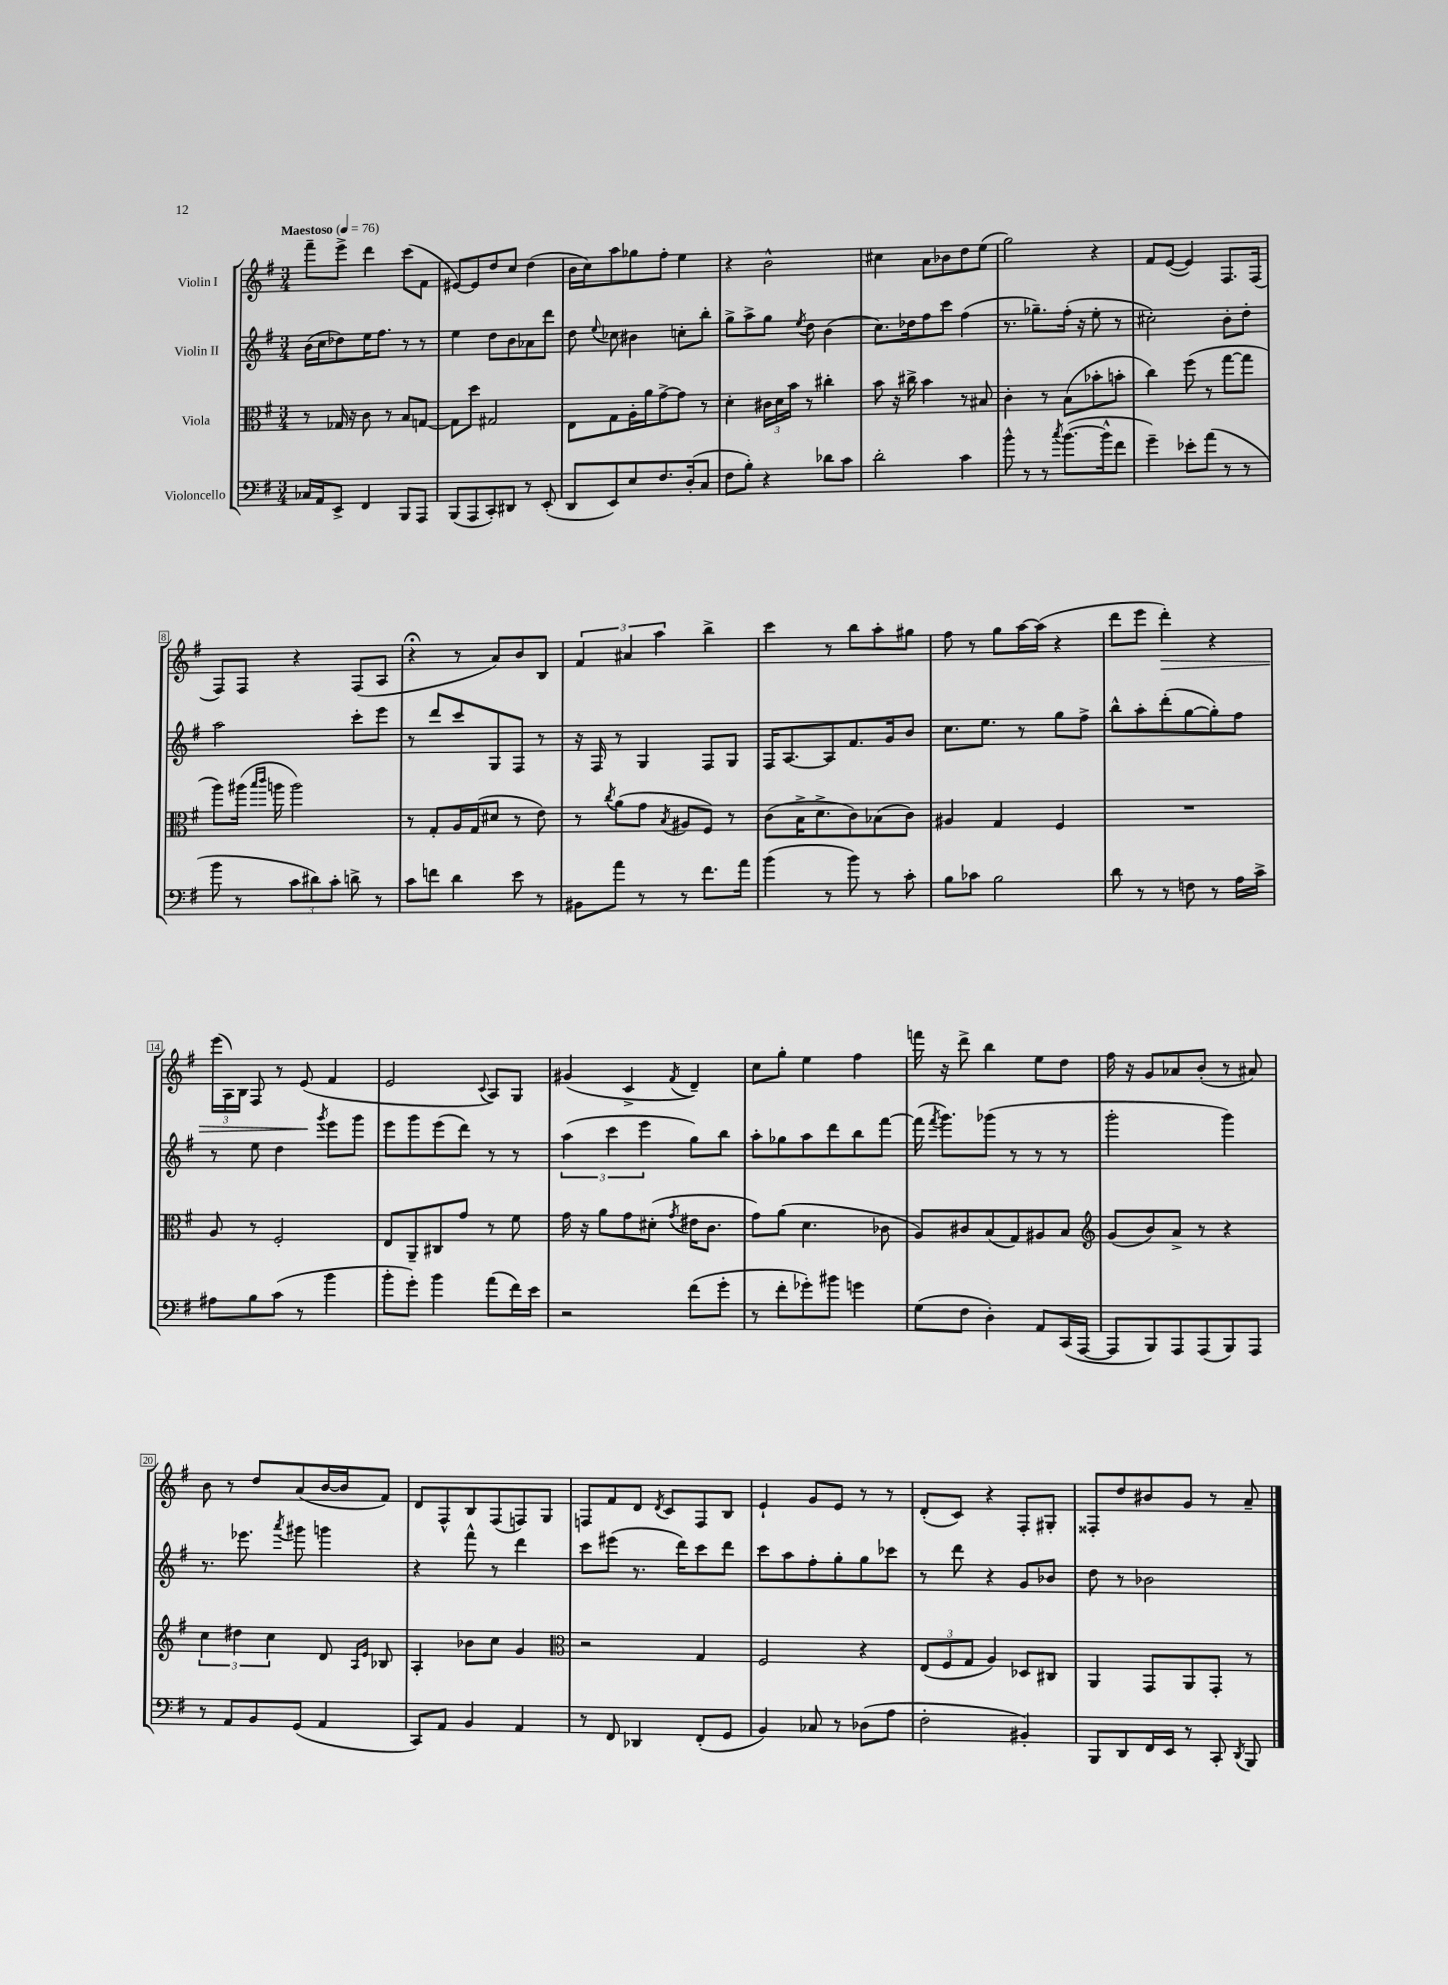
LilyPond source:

<<
\new StaffGroup <<
\new Staff = "s0" \with { instrumentName = "Violin I" } {
    \clef treble \key g \major \numericTimeSignature \time 3/4 \tempo "Maestoso" 4 = 76
    \autoBeamOff fis'''8[-- e'''8]-> d'''4 c'''8[( fis'8] |
    eis'8[~) eis'8 d''8 c''8] d''4( |
    b'16[ c''16) a''8 ges''8 fis''8]-. e''4 |
    r4 b'2-^ |
    cis''4 a'8[ bes'8 d''8 e''8]( |
    g''2) r4 |
    fis'8[ e'8]~( e'4) fis8.[ fis16]( |
    fis8[) fis8] r4 fis8[( a8] |
    r4\fermata r8 a'8[) b'8 b8] |
    \tuplet 3/2 { fis'4 ais'4 a''4 } b''4-> |
    c'''4 r8 b''8[ a''8-. gis''8] |
    fis''8 r8 g''8[ a''16~ a''16]( r4 |
    d'''8[ e'''8] d'''4-.\>) r4 |
    \tuplet 3/2 { e'''16[( a16) b16] } fis8 r8 e'8\!( fis'4 |
    e'2 \appoggiatura { c'8 } a8[) g8] |
    gis'4( c'4-> \acciaccatura { fis'8 } d'4--) |
    c''8[ g''8]-. e''4 fis''4 |
    f'''16 r16 d'''8-> b''4 e''8[ d''8] |
    fis''16 r16 g'8[ aes'8 b'8]-.( r8 ais'8) |
    b'8 r8 d''8[ a'8( b'16~ b'16 fis'8]) |
    d'8[ fis8-^ b8 fis8( f8) g8] |
    f8[ fis'8 d'8] \acciaccatura { d'8 } c'8[ f8 b8] |
    e'4-! g'8[ e'8] r8 r8 |
    d'8[-.( c'8]) r4 fis8[-. gis8]-. |
    fisis8[-. d''8 bis'8 g'8] r8 a'8-- \bar "|." |
}
\new Staff = "s1" \with { instrumentName = "Violin II" } {
    \clef treble \key g \major \numericTimeSignature \time 3/4
    \autoBeamOff b'16[( c''16 des''8) e''16 fis''8.] r8 r8 |
    e''4 d''8[ b'8 aes'8 d'''8] |
    d''8 \appoggiatura { e''8 } ces''8 bis'4 c''8[-. b''8]-. |
    g''8[-> a''8-> g''8] \acciaccatura { e''8 } d''8 b'4( |
    c''8.[) des''16 fis''8 c'''8] fis''4( |
    r8. ges''8.[--) fis''16]-.( r16 e''8-. r8 |
    cis''2-.) b'8[-. d''8]-. |
    a''2 c'''8[-. e'''8] |
    r8 d'''8[ c'''8 g8 fis8] r8 |
    r16 fis16 r8 g4 fis8[ g8] |
    fis16[ a8.~ a8 fis'8. g'16 b'8] |
    c''8.[ e''8.] r8 g''8[ fis''8]-> |
    b''8[-^ a''8-. d'''8-.( g''8~ g''8-.) fis''8] |
    r8 e''8 d''4 \acciaccatura { g'''8 } e'''8[ g'''8] |
    e'''8[ g'''8 e'''8( d'''8]) r8 r8 |
    \tuplet 3/2 { a''4( c'''4 e'''4 } g''8[) b''8] |
    a''8[-. ges''8 a''8 d'''8 b''8 fis'''8]~ |
    fis'''16( \acciaccatura { fis'''8 } g'''8.[) ges'''8]( r8 r8 r8 |
    g'''2-. g'''4) |
    r8. ees'''8. \acciaccatura { a'''8 } gis'''8 g'''4 |
    r4 fis'''8-^ r8 d'''4 |
    c'''8[ eis'''8]( r8. d'''16[) c'''8 d'''8] |
    c'''8[ a''8 fis''8-. g''8-. g''8 ces'''8] |
    r8 d'''8 r4 g'8[ bes'8] |
    d''8 r8 bes'2 \bar "|." |
}
\new Staff = "s2" \with { instrumentName = "Viola" } {
    \clef alto \key g \major \numericTimeSignature \time 3/4
    \autoBeamOff r8 ges16 r16 c'8 r8 b8[ g8]~ |
    g8[ d''8] gis2 |
    e8[ g8 a16-. a'16 g'8~-> g'8] r8 |
    d'4-. \tuplet 3/2 { cis'16[ d'16 b'16] } r8 cis''4-. |
    b'8 r16 cis''16-> b'4 r8 bis8 |
    c'4-. r8 b8[( bes'8-. b'8]-. |
    c''4) fis''8( r8 g''8[~ g''8] |
    a''8[) ais''16]( \grace { b''16[ c'''16] } a''16 a''2) |
    r8 g8[-. a16 g16( dis'8] r8 e'8) |
    r8 \acciaccatura { c''8 } a'8[( g'8] \acciaccatura { b8 } ais8[ fis8]) r8 |
    c'8[( b16-> d'8.-> c'8) bes8( c'8]) |
    ais4 g4 fis4 |
    R2. |
    a8 r8 fis2-. |
    e8[ a,8-- cis8 g'8] r8 fis'8 |
    g'16 r16 a'8[ g'8 dis'8]-.( \acciaccatura { g'8 } eis'16[ c'8.] |
    g'8[) a'8]( d'4. ces'8 |
    a8[) cis'8 b8( g8) ais8 b8] |
    \clef treble g'8[( b'8) a'8]-> r8 r4 |
    \tuplet 3/2 { c''4 dis''4 c''4 } d'8 \grace { a16[ e'16] } bes8 |
    a4-. bes'8[ c''8] g'4 |
    \clef alto r2 g4 |
    fis2 r4 |
    \tuplet 3/2 { e8[( fis8 g8] } a4) des8[ cis8] |
    a,4 g,8[ a,8 g,8]-. r8 \bar "|." |
}
\new Staff = "s3" \with { instrumentName = "Violoncello" } {
    \clef bass \key g \major \numericTimeSignature \time 3/4
    \autoBeamOff ces16[ a,16 e,8]-> fis,4 b,,8[ a,,8] |
    b,,8[( a,,8 c,8-.) dis,8] r8 e,8-.( |
    d,8[ e,8) e8 fis8. d16-.( c8] |
    fis8[ b8]-.) r4 des'8[ c'8] |
    d'2-. c'4 |
    b'8-^ r8 r8 \acciaccatura { c''8 } b'8.[~( b'16-^ fis'8] |
    g'4--) ees'8[-. a'8]( r8 r8 |
    b'8 r8 \tuplet 3/2 { c'8[ dis'8) c'8]-. } d'8-> r8 |
    c'8[ f'8] d'4 e'8 r8 |
    bis,8[ a'8] r8 r8 fis'8.[ a'16] |
    b'4( r8 b'8) r8 c'8-. |
    b8[ ces'8] b2 |
    d'8 r8 r8 f8 r8 a16[ c'16]-> |
    ais8[ b8 c'8]( r8 b'4 |
    b'8[-. g'8]-.) b'4 a'8[( fis'16) e'16] |
    r2 fis'8[( g'8]-. |
    r8 fis'8[-. ges'8-.) bis'8] g'4 |
    g8[( fis8] d4-.) a,8[ c,16( a,,16]~ |
    a,,8[ b,,8) a,,8 a,,8( b,,8) a,,8] |
    r8 a,8[ b,8 g,8]( a,4 |
    c,8[) a,8] b,4 a,4 |
    r8 fis,8 des,4 fis,8[-.( g,8] |
    b,4) ces8 r8 des8[( a8] |
    fis2-. bis,4-.) |
    b,,8[ d,8 fis,16 e,16] r8 c,8-. \acciaccatura { d,8 } b,,8 \bar "|." |
}
>>
>>
\layout { \context { \Score \override BarNumber.stencil = #(make-stencil-boxer 0.1 0.3 ly:text-interface::print) } }
